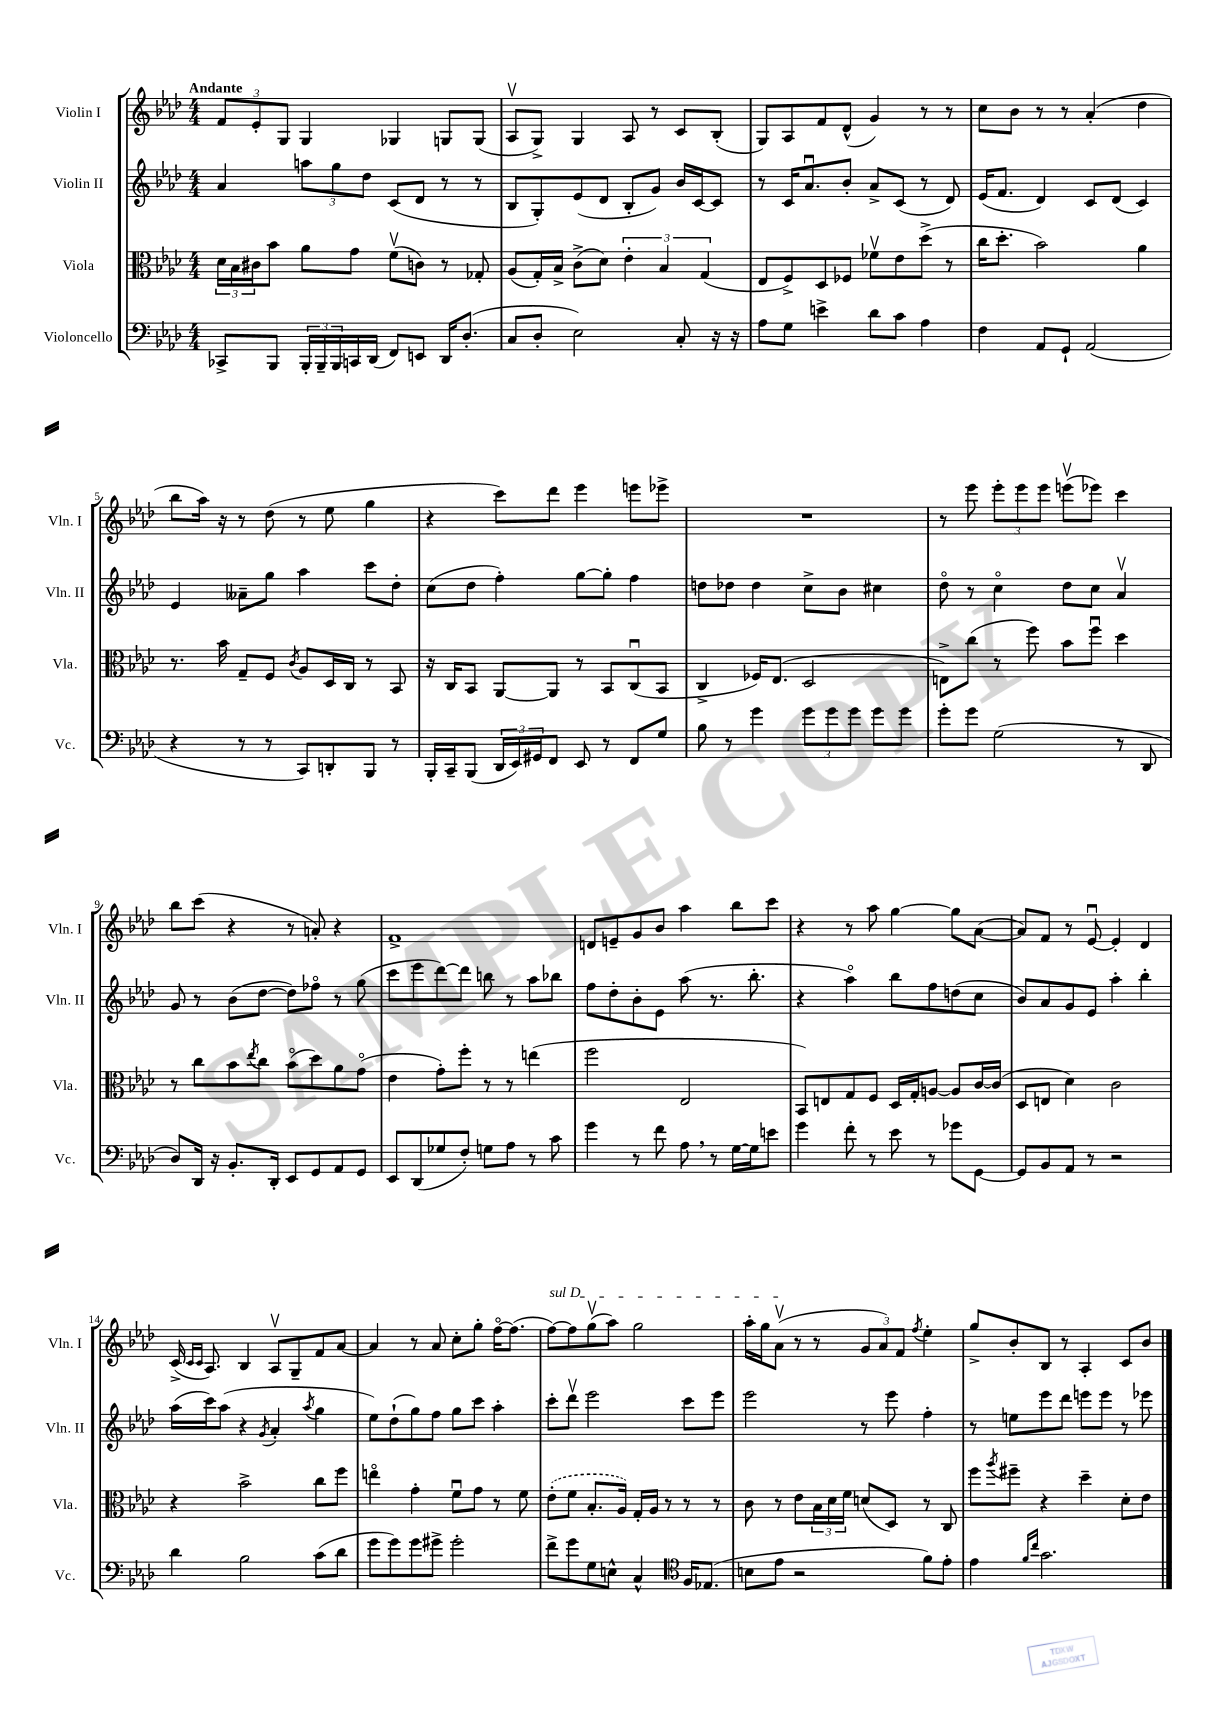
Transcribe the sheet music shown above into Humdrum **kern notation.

**kern	**kern	**kern	**kern
*part4	*part3	*part2	*part1
*staff4	*staff3	*staff2	*staff1
*I"Violoncello	*I"Viola	*I"Violin II	*I"Violin I
*I'Vc.	*I'Vla.	*I'Vln. II	*I'Vln. I
*clefF4	*clefC3	*clefG2	*clefG2
*k[b-e-a-d-]	*k[b-e-a-d-]	*k[b-e-a-d-]	*k[b-e-a-d-]
*M4/4	*M4/4	*M4/4	*M4/4
=1	=1	=1	=1
!	!	!	!LO:TX:a:B:t=Andante
8CC-X^/L	24d-\LL	4a-/	12f/L
.	24B-\	.	.
.	24c#X\J	.	12e-'/
8BBB-/J	8b-\J	.	.
.	.	.	12G/J
24BBB-'/LL	8a-\L	12aan\L	4G/
24BBB-~/	.	.	.
24BBB-/	.	12gg\	.
16CCn/	8g\J	.	.
.	.	12dd-\J	.
(16DD-/JJ	.	.	.
8FF/L)	(8fv\L	(8c/L	4G-X/
8EEn/J	8cn\J)	8d-/J	.
16DD-/KL	8r	8r	8Gn/L
(8.D-'/J	.	.	.
.	8G-X'/	8r	(8G/J
=2	=2	=2	=2
8C/L	(8A-/L	8B-/L	8A-v/L
8D-'/J	16G'/L)	8G'/)	8G^/J)
.	16B-^/JJ	.	.
2E-\)	(8c^\L	(8e-/	4G/
.	8d-\J)	8d-/J	.
.	6e-'\	8B-'/L	8A-/
.	.	8g/J)	8r
.	6B-/	.	.
8C'/	.	16b-/LL	8c/L
.	.	[16c/J	.
.	(6G/	.	.
16r	.	8c/J]	(8B-'/J
16r	.	.	.
=3	=3	=3	=3
8A-\L	8E-/L	8r	8G/L)
8G\J	8F^/)	16c/KL	8A-/
.	.	8.a-u/	.
4en^\	8D-/	.	8f/
.	8F-X/J	8b-'/J	(8d-^^/J
8d-\L	8f-Xv\L	8a-^/L	4g/)
8c\J	8e-\	(8c/J	.
4A-\	(8dd-^\J	8r	8r
.	8r	8d-/)	8r
=4	=4	=4	=4
4F\	16cc\KL	(16e-/KL	8cc\L
.	8.dd-'\J	8.f/J	.
.	.	.	8b-\J
8AA-/L	2b-\)	4d-/)	8r
8GG`/J	.	.	8r
(2AA-/	.	8c/L	(4a-'/
.	.	(8d-/J	.
.	4a-\	4c/)	4dd-\
!!LO:LB:g=z
=5	=5	=5	=5
4r	8.r	4e-/	8bb-\L
.	.	.	16aa-\Jk)
.	16b-\	.	16r
8r	8G~/L	8a--X~\L	8r
8r	8F/J	8gg\J	(8dd-\
.	8qc/	.	.
8CC/L)	8A-/L	4aa-\	8r
8DDn'/	16D-/L	.	8ee-\
.	16C/JJ	.	.
8BBB-/J	8r	8ccc\L	4gg\
8r	8BB-/	8dd-'\J	.
=6	=6	=6	=6
16BBB-'/LL	16r	(8cc\L	4r
16CC~/J	16C/KL	.	.
(8BBB-/J	8BB-/J	8dd-\J	.
24DD-/LL	[8AA-/L	4ff'\)	8ccc\L)
24EE-/)	.	.	.
24GG#X/J	.	.	.
8FF/J	8AA-/J]	.	8ddd-\J
8EE-/	8r	[8gg\L	4eee-\
8r	8BB-/L	8gg'\J]	.
8FF/L	(8Cu/	4ff\	8eeen\L
8G/J	8BB-/J	.	8eee-X^\J
=7	=7	=7	=7
8B-\	4C^/	8ddn\L	1r
8r	.	8dd-X\J	.
4g\	16F-X/KL)	4dd-\	.
.	(8.E-/J	.	.
12g\L	2D-/	8cc^\L	.
12g\	.	.	.
.	.	8b-\J	.
12g\J	.	.	.
8g\L	.	4cc#X\	.
8g\J	.	.	.
=8	=8	=8	=8
8g'\L	8En^\L)	8dd-\	8r
8g\J	(8cc\J	8r	8eee-\
(2G\	8r	4cc\	12eee-'\L
.	.	.	12eee-\
.	8ff\)	.	.
.	.	.	12eee-\J
.	8b-\L	8dd-\L	(8eeenv\L
.	8ffu\J	8cc\J	8eee-X\J)
8r	4dd-\	4a-v/	4ccc\
8DD-/	.	.	.
!!LO:LB:g=z
=9	=9	=9	=9
8D-/L)	8r	8g/	8bb-\L
16DD-/Jk	8cc\L	8r	(8ccc\J
16r	.	.	.
8.BB-'/L	8b-\	(8b-\L	4r
.	8qee-/	.	.
.	8cc\J	[8dd-\J	.
16DD-'/Jk	.	.	.
8EE-/L	(8b-\L	8dd-\L])	8r
8GG/	8dd-\)	8ff-X\J	8an'/)
8AA-/	8a-\	8r	4r
8GG/J	(8g\J	(8gg\	.
=10	=10	=10	=10
8EE-/L	4e-\	8ccc\L	1f^
(8DD-/	.	8eee-\	.
8G-X/	8g'\L)	[8ddd-\)	.
8F'/J)	8ff'\J	8ddd-\J]	.
8Gn\L	8r	8bbn\	.
8A-\J	8r	8r	.
8r	(4een\	8aa-\L	.
8c\	.	8bb-X\J	.
=11	=11	=11	=11
4g\	2ff\	8ff\L	8dn/L
.	.	8dd-'\	8en~/
8r	.	8b-'\	8g/
8f\	.	8e-\J	8b-/J
8A-,\	2E-/	(8aa-\	4aa-\
8r	.	8.r	.
[16G\LL	.	.	8bb-\L
16G\J]	.	8.bb-'\	.
8en\J	.	.	8ccc\J
=12	=12	=12	=12
4g\	8BB-/L)	4r	4r
.	8En/	.	.
8f'\	8G/	4aa-\)	8r
8r	8F/J	.	8aa-\
8e-\	16D-/LL	8bb-\L	[4gg\
.	16G'/J	.	.
8r	[8An/J	8ff\	.
8g-X\L	8A/L]	(8ddn\	8gg\L]
[8GG\J	[16c/L	8cc\J	([8a-\J
.	(16c/JJ]	.	.
=13	=13	=13	=13
8GG/L]	8D-/L	8b-/L)	8a-/L])
8BB-/	8En/J	8a-/	8f/J
8AA-/J	4d-\)	8g/	8r
8r	.	8e-/J	[8e-u/
2r	2c\	4aa-'\	4e-'/]
.	.	4bb-'\	4d-/
!!LO:LB:g=z
=14	=14	=14	=14
4d-\	4r	(16aa-\LL	(16c^/
.	.	.	16qqc/LL
.	.	.	16qqc/JJ
.	.	16ccc\J)	8.A-/)
.	.	(8aa-\J	.
2B-\	2b-^\	4r	4B-/
.	.	8qg/	.
.	.	4a-'/	8A-v/L
.	.	.	8G~/
.	.	8qaa-/	.
(8c\L	8cc\L	4gg\	8f/
8d-\J	8ff\J	.	[8a-/J
=15	=15	=15	=15
8g\L	4een\	8ee-\L)	4a-/]
8g\)	.	(8dd-`\	.
8g\	4g'\	8gg\)	8r
8g#X^\J	.	8ff\J	8a-/
2g#'\	8fu\L	8gg\L	8cc'\L
.	8g\J	8ccc\J	8gg'\J
.	8r	4aa-'\	[16ff\KL
.	.	.	(8.ff\J]
.	8f\	.	.
=16	=16	=16	=16
!	!	!	!LO:TX:a:i:t=sul D
8f^\L	(8e-'\L	8ccc'\L	[8ff\L)
8g\	8f\J	8ddd-v\J	8ff\]
8G\	8.B-'/L	2eee-\	(8ggv\
8En^^\J	.	.	8aa-\J)
.	16A-/Jk)	.	.
4C^^/	16G'/LL	.	2gg\
.	16A-/JJ	.	.
.	8r	.	.
*clefC4	*	*	*
16F/KL	8r	8ccc\L	.
(8.E-X/J	.	.	.
.	8r	8eee-\J	.
=17	=17	=17	=17
8Bn\L	8c\	2eee-\	16aa-'\LL
.	.	.	16gg\J
8e-\J	8r	.	(8a-v\J
2r	8e-\L	.	8r
.	24B-\L	.	8r
.	24d-\	.	.
.	24f\JJ	.	.
.	(8dn/L	8r	12g/L
.	.	.	12a-/)
.	8D-/J)	8eee-\	.
.	.	.	12f/J
.	.	.	8qff/
8f\L)	8r	4ff'\	4ee-'\
8e-'\J	8C/	.	.
=18	=18	=18	=18
4e-\	8ff\L	8r	8gg^/L
.	8qaa-/	.	.
.	8ff#X~\J	8een\L	8b-'/
16qqf/LL	.	.	.
16qqcc/JJ	.	.	.
2.g\	4r	8eee-\	8B-/J
.	.	8ddd-\J	8r
.	4dd-~\	8eeen\L	4A-'/
.	.	8eee\J	.
.	8d-'\L	8r	8c/L
.	8e-\J	8eee-X\	8b-/J
==	==	==	==
*-	*-	*-	*-
